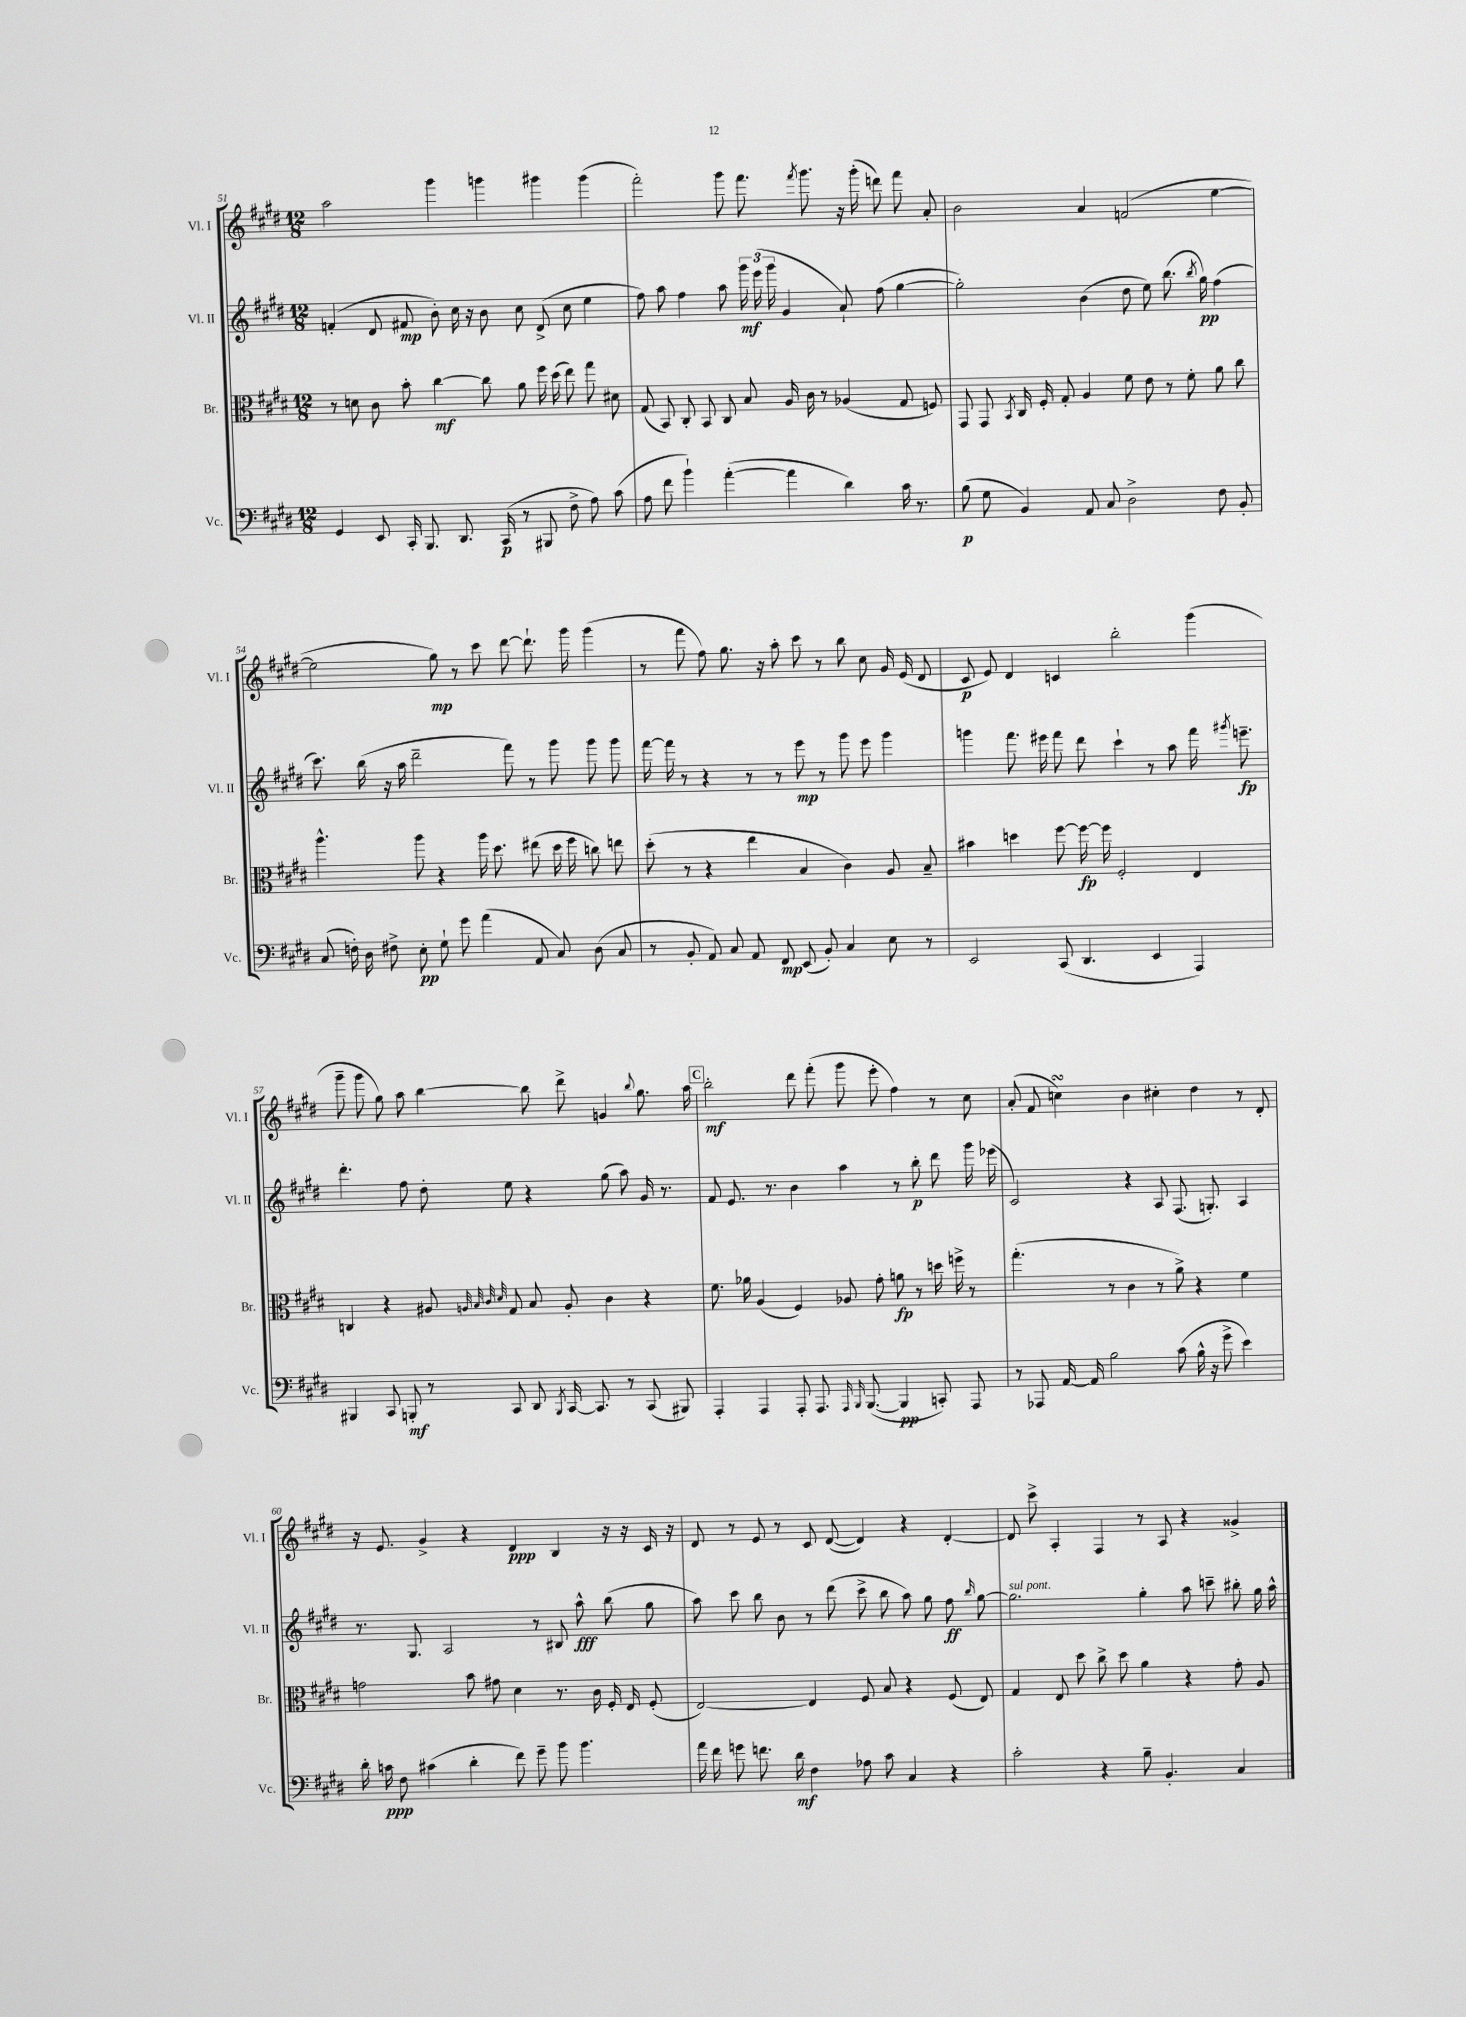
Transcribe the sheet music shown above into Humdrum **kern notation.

**kern	**dynam	**kern	**dynam	**kern	**dynam	**kern	**dynam
*part4	*part4	*part3	*part3	*part2	*part2	*part1	*part1
*staff4	*staff4	*staff3	*staff3	*staff2	*staff2	*staff1	*staff1
*I"Vc.	*	*I"Br.	*	*I"Vl. II	*	*I"Vl. I	*
*I'Vc.	*	*I'Br.	*	*I'Vl. II	*	*I'Vl. I	*
*clefF4	*	*clefC3	*	*clefG2	*	*clefG2	*
*k[f#c#g#d#]	*	*k[f#c#g#d#]	*	*k[f#c#g#d#]	*	*k[f#c#g#d#]	*
*M12/8	*	*M12/8	*	*M12/8	*	*M12/8	*
=51	=51	=51	=51	=51	=51	=51	=51
4GG#/	.	8r	.	(4fn'/	.	2aa\	.
.	.	8dn\	.	.	.	.	.
8EE/	.	8c#\	.	8d#/	.	.	.
16CC#'/	.	8b'\	.	8f#X/	mp	.	.
8.BBB/	.	.	.	.	.	.	.
.	.	[4cc#\	mf	8b'\)	.	4ggg#\	.
8.DD#/	.	.	.	16cc#\	.	.	.
.	.	.	.	16r	.	.	.
.	.	8cc#\]	.	8b\	.	4gggn\	.
(16CC#/	p	.	.	.	.	.	.
8r	.	8a\	.	8cc#\	.	.	.
8BBB#X/	.	16ff#\	.	(8d#^/	.	4ggg#X\	.
.	.	(16dd#\	.	.	.	.	.
8F#^\	.	8ee\)	.	8cc#\	.	.	.
8A\)	.	8gg#\	.	4ee\	.	(4ggg#\	.
(8c#\	.	8d#X\	.	.	.	.	.
=52	=52	=52	=52	=52	=52	=52	=52
8A\	.	(8G#/	.	8ff#\)	.	2fff#'\)	.
8f#\	.	8BB/)	.	8aa\	.	.	.
4b`\)	.	8C#'/	.	4ff#\	.	.	.
.	.	8BB/	.	.	.	.	.
([4a'\	.	8C#/	.	8aa\	.	8ggg#\	.
.	.	8B/	.	24ggg#\	mf	8.fff#\	.
.	.	.	.	(24eee\	.	.	.
.	.	.	.	24ggg#\	.	.	.
4a\]	.	16A/	.	4g#/	.	.	.
.	.	.	.	.	.	8qfff#/	.
.	.	16c#\	.	.	.	8.ggg#\	.
.	.	8r	.	.	.	.	.
4d#\)	.	(4A-X/	.	8a`/)	.	16r	.
.	.	.	.	.	.	(16ggg#'\	.
.	.	.	.	(8ff#\	.	8dddn\)	.
16c#\	.	8G#/	.	[4gg#\	.	8fff#\	.
8.r	.	.	.	.	.	.	.
.	.	8Fn/)	.	.	.	8a'/	.
=53	=53	=53	=53	=53	=53	=53	=53
(8B\	p	8GG#/	.	2gg#'\])	.	2b\	.
8G#\	.	8GG#/	.	.	.	.	.
.	.	8qBB/	.	.	.	.	.
4BB/)	.	16C#/	.	.	.	.	.
.	.	16F#'/	.	.	.	.	.
.	.	8G#'/	.	.	.	.	.
8AA/	.	4A/	.	(4b\	.	4a/	.
8C#/	.	.	.	.	.	.	.
2D#^\	.	8f#\	.	8dd#\	.	(2fn/	.
.	.	8e\	.	8ee\)	.	.	.
.	.	8r	.	(8.bb\	.	.	.
.	.	8f#'\	.	.	.	.	.
.	.	.	.	8qbb/	.	.	.
.	.	.	.	16gg#\)	pp	.	.
8F#\	.	8a\	.	(4ff#\	.	[4ee\	.
8BB'/	.	8cc#\	.	.	.	.	.
!!LO:LB:g=z
=54	=54	=54	=54	=54	=54	=54	=54
(8C#/	.	4.aa^^\	.	8.ccc#\)	.	2ee\]	.
16Fn'\)	.	.	.	.	.	.	.
16D#\	.	.	.	(16bb\	.	.	.
8F#X^\	.	.	.	16r	.	.	.
.	.	.	.	16aa\	.	.	.
8E'\	pp	8aa\	.	2ddd#~\	.	.	.
8G#`\	.	4r	.	.	.	8gg#\)	mp
8g#\	.	.	.	.	.	8r	.
(4a\	.	16aa\	.	.	.	8ccc#\	.
.	.	8.dd#\	.	.	.	.	.
.	.	.	.	8fff#\)	.	[8ddd#\	.
8AA/	.	(8ee#X\	.	8r	.	8.ddd#`\]	.
8C#/)	.	16dd#\	.	8ggg#\	.	.	.
.	.	16ff#\	.	.	.	16ggg#\	.
(8D#\	.	8ccn\)	.	8ggg#\	.	(4ggg#\	.
8C#/	.	8een\	.	8ggg#\	.	.	.
=55	=55	=55	=55	=55	=55	=55	=55
8r	.	(8dd#'\	.	[16fff#\	.	8r	.
.	.	.	.	16fff#\]	.	.	.
8BB'/	.	8r	.	8r	.	8fff#\	.
8AA/)	.	4r	.	4r	.	8ff#\)	.
8C#/	.	.	.	.	.	8.gg#\	.
8AA/	.	4ee\	.	8r	.	.	.
.	.	.	.	.	.	16r	.
8FF#/	mp	.	.	8r	.	8aa'\	.
(8EE/	.	4B/	.	8eee\	mp	8ccc#\	.
8BB'/)	.	.	.	8r	.	8r	.
4C#/	.	4c#\)	.	8ggg#\	.	8bb\	.
.	.	.	.	8eee\	.	8cc#\	.
8E\	.	8A/	.	4ggg#\	.	16g#/	.
.	.	.	.	.	.	(16e/	.
8r	.	8B~/	.	.	.	8d#/	.
=56	=56	=56	=56	=56	=56	=56	=56
2EE/	.	4b#X\	.	4gggn\	.	8c#/	p
.	.	.	.	.	.	8e/)	.
.	.	4ddn\	.	8.fff#\	.	4d#/	.
.	.	.	.	16eee#X\	.	.	.
(8CC#/	.	[8ff#\	.	8fff#\	.	4cn/	.
4.DD#/	.	16ff#\_	fp	8ddd#\	.	.	.
.	.	16ff#\]	.	.	.	.	.
.	.	2F#'/	.	4ccc#`\	.	2bb'\	.
4EE/	.	.	.	8r	.	.	.
.	.	.	.	8aa\	.	.	.
4AAA/)	.	4E/	.	16fff#\	.	(4ggg#\	.
.	.	.	.	8qggg#X/	.	.	.
.	.	.	.	8.eeen~\	fp	.	.
!!LO:LB:g=z
=57	=57	=57	=57	=57	=57	=57	=57
4BBB#X/	.	4Cn/	.	4.ddd#'\	.	8ggg#~\	.
.	.	.	.	.	.	8ggg#\	.
8CC#/	.	4r	.	.	.	8gg#\)	.
8BBBn'/	mf	.	.	8ff#\	.	8aa\	.
8r	.	8A#X/	.	8dd#'\	.	[4bb\	.
.	.	32qqAn/	.	.	.	.	.
.	.	32qqB/	.	.	.	.	.
.	.	32qqc#/	.	.	.	.	.
.	.	32qqd#/	.	.	.	.	.
8CC#/	.	8G#/	.	8ee\	.	.	.
8DD#/	.	8B/	.	4r	.	8bb\]	.
8qBBB/	.	.	.	.	.	.	.
[16CC#/	.	8A'/	.	.	.	8ddd#^\	.
8.CC#/]	.	.	.	.	.	.	.
.	.	4c#\	.	(8gg#\	.	4gn/	.
8r	.	.	.	8aa\)	.	.	.
.	.	.	.	.	.	8qqbb/	.
(8CC#/	.	4r	.	16g#/	.	8.gg#\	.
.	.	.	.	8.r	.	.	.
8BBB#X/)	.	.	.	.	.	.	.
.	.	.	.	.	.	16aa\	.
!!LO:REH:place=s1:t=C
=58	=58	=58	=58	=58	=58	=58	=58
4AAA'/	.	8.f#\	.	8f#/	.	2bb'\	mf
.	.	.	.	8.e/	.	.	.
.	.	16a-X\	.	.	.	.	.
4AAA/	.	(4A/	.	.	.	.	.
.	.	.	.	8.r	.	.	.
8AAA'/	.	4F#/)	.	4b\	.	8ddd#\	.
8.AAA/	.	.	.	.	.	(8fff#'\	.
.	.	8A-X/	.	4aa\	.	8ggg#\	.
16qqAAA/	.	.	.	.	.	.	.
16qqBBB/	.	.	.	.	.	.	.
([8.BBB/	.	.	.	.	.	.	.
.	.	8g#'\	.	.	.	8eee'\	.
4BBB/]	pp	8an\	fp	8r	.	4ff#\)	.
.	.	8r	.	8bb'\	p	.	.
8CCn'/)	.	16ddn\	.	8ddd#\	.	8r	.
.	.	16ffn^\	.	.	.	.	.
8AAA/	.	8r	.	16ggg#\	.	8cc#\	.
.	.	.	.	(16eee-X\	.	.	.
=59	=59	=59	=59	=59	=59	=59	=59
8r	.	(4.gg#'\	.	2c#/)	.	(8a'/	.
8AAA-X/	.	.	.	.	.	8f#/	.
[16AA/	.	.	.	.	.	4ccnsSSs\)	.
16AA/]	.	.	.	.	.	.	.
2B\	.	8r	.	.	.	.	.
.	.	4c#\	.	4r	.	4b\	.
.	.	8r	.	8A/	.	4cc#X'\	.
(8c#\	.	8a^\)	.	(8.F#/	.	.	.
16B^^\	.	4r	.	.	.	4dd#\	.
16r	.	.	.	8.Gn'/)	.	.	.
8g#^\	.	.	.	.	.	.	.
4e\)	.	4f#\	.	4A/	.	8r	.
.	.	.	.	.	.	8d#'/	.
!!LO:LB:g=z
=60	=60	=60	=60	=60	=60	=60	=60
16d#'\	.	2gn\	.	8.r	.	16r	.
16cn\	ppp	.	.	.	.	8.e/	.
8F#\	.	.	.	.	.	.	.
.	.	.	.	8.G#/	.	.	.
(4c#X\	.	.	.	.	.	4g#^/	.
.	.	.	.	2A/	.	.	.
4d#'\	.	8b\	.	.	.	4r	.
.	.	8g#X\	.	.	.	.	.
8f#\)	.	4d#\	.	.	.	4d#/	ppp
8g#~\	.	.	.	8r	.	.	.
8b\	.	8.r	.	8B#X/	.	4B/	.
4.b\	.	.	.	8aa^^\	fff	.	.
.	.	16c#\	.	.	.	.	.
.	.	16F#'/	.	(8bb\	.	16r	.
.	.	16E/	.	.	.	16r	.
.	.	(8F#'/	.	8gg#\	.	16c#/	.
.	.	.	.	.	.	16r	.
=61	=61	=61	=61	=61	=61	=61	=61
16a\	.	[2E/)	.	8aa\)	.	8d#/	.
16f#\	.	.	.	.	.	.	.
8gn\	.	.	.	8ccc#\	.	8r	.
8.fn\	.	.	.	8bb\	.	8e/	.
.	.	.	.	8b\	.	8r	.
16d#\	mf	.	.	.	.	.	.
4F#\	.	4E/]	.	8r	.	8c#/	.
.	.	.	.	(8ddd#\	.	([8d#/	.
8A-X\	.	8F#/	.	8ccc#^\	.	4d#/])	.
8c#\	.	8B/	.	8bb\	.	.	.
4C#/	.	4r	.	8aa\)	.	4r	.
.	.	.	.	8gg#\	.	.	.
4r	.	(8F#/	.	8ff#\	ff	[4d#'/	.
.	.	.	.	16qqbb/	.	.	.
.	.	8E/)	.	[8gg#\	.	.	.
=62	=62	=62	=62	=62	=62	=62	=62
!	!	!	!	!LO:TX:a:i:t=sul pont.	!	!	!
2c#'\	.	4G#/	.	2.gg#\]	.	8d#/]	.
.	.	.	.	.	.	8ccc#^\	.
.	.	8E/	.	.	.	4A'/	.
.	.	8dd#\	.	.	.	.	.
4r	.	8cc#^\	.	.	.	4F#/	.
.	.	8dd#\	.	.	.	.	.
8B~\	.	4a\	.	4gg#'\	.	8r	.
4.BB'/	.	.	.	.	.	8A/	.
.	.	4r	.	8aa\	.	4r	.
.	.	.	.	8cccn~\	.	.	.
4C#/	.	8g#'\	.	8bb#X'\	.	4g##X^/	.
.	.	8A/	.	16gg#\	.	.	.
.	.	.	.	16aa^^\	.	.	.
==	==	==	==	==	==	==	==
*-	*-	*-	*-	*-	*-	*-	*-
